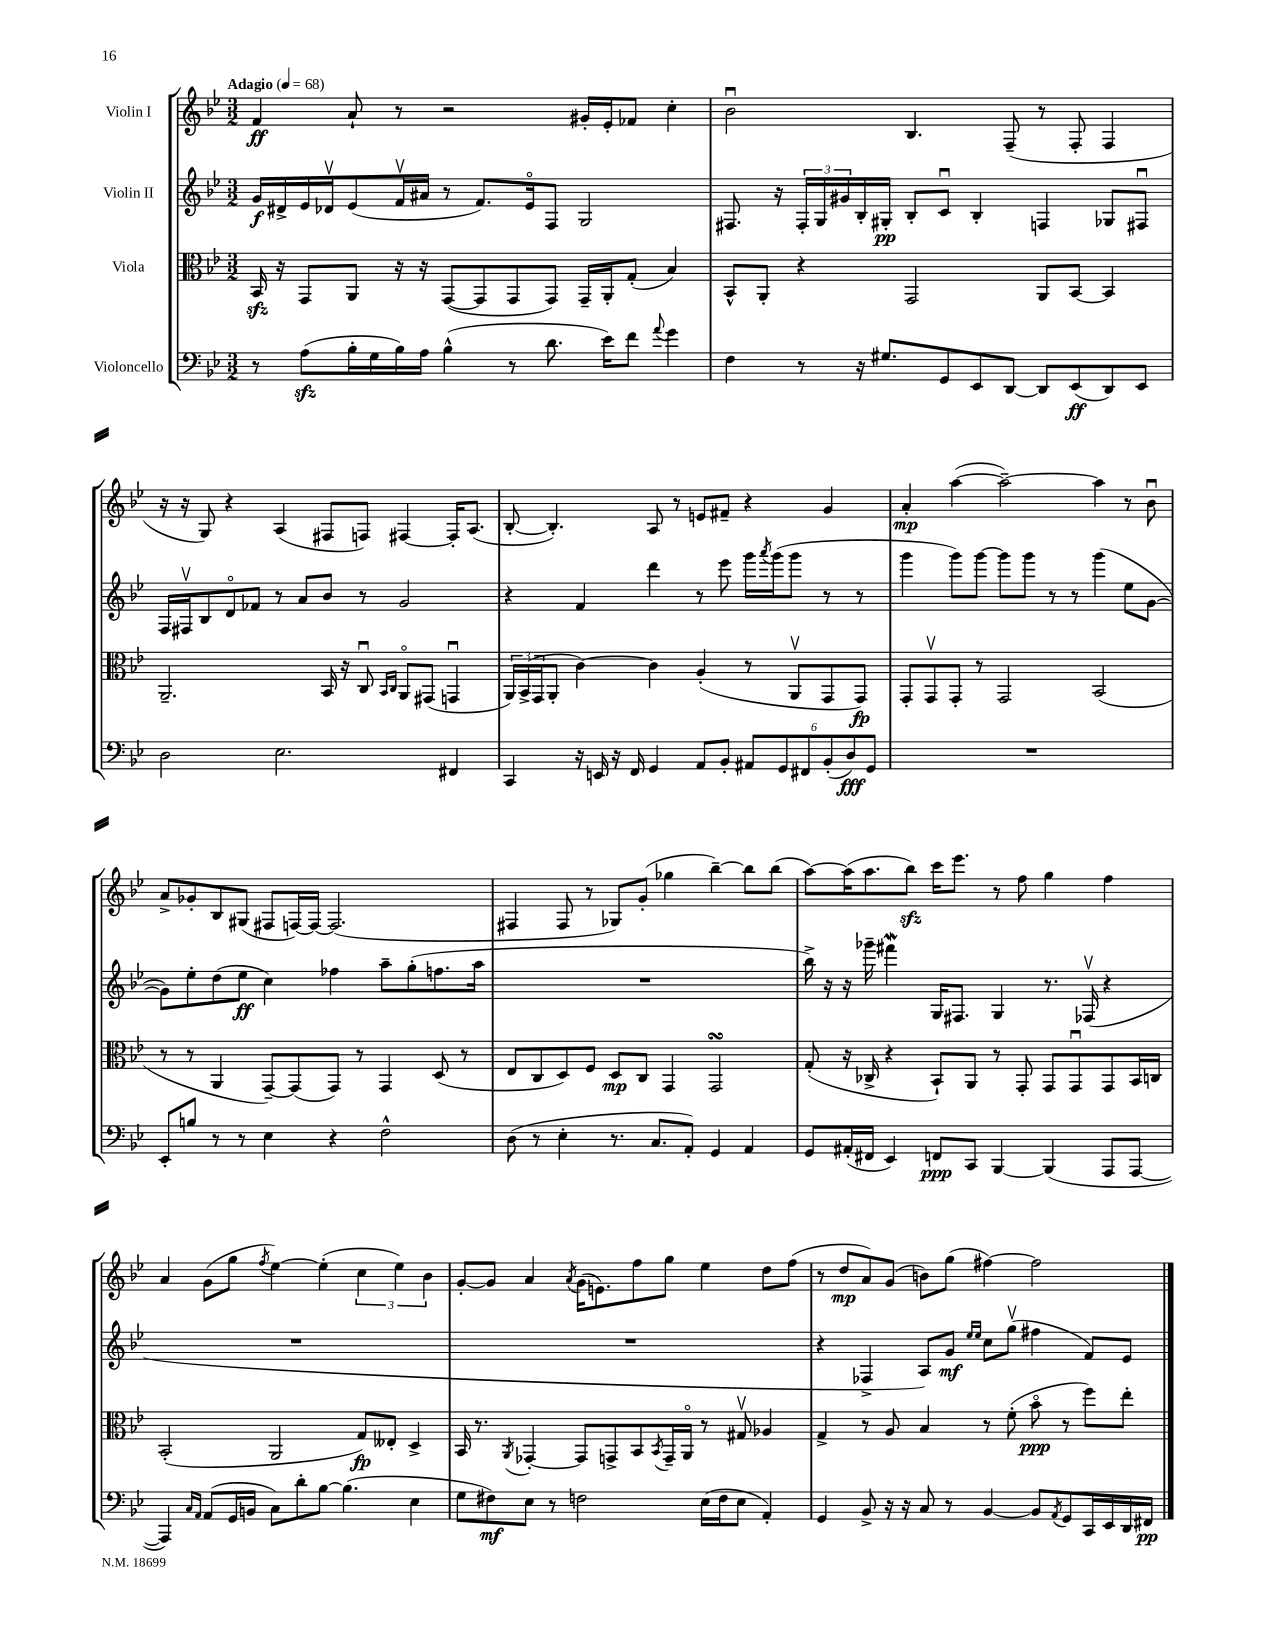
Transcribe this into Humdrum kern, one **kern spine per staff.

**kern	**kern	**kern	**kern
*staff4	*staff3	*staff2	*staff1
*clefF4	*clefC3	*clefG2	*clefG2
*k[b-e-]	*k[b-e-]	*k[b-e-]	*k[b-e-]
*M3/2	*M3/2	*M3/2	*M3/2
*MM68	*MM68	*MM68	*MM68
8r	16BB-/	16g/LL	4f/
.	16r	16d#^/	.
(8A\L	8GG/L	16e-/	.
.	.	16d-v/J	.
16B-'\L	8AA/J	(8e-/	8a`/
16G\	.	.	.
16B-\)	16r	16fv/L	8r
16A\JJ	16r	16a#/JJ	.
(4B-^^\	([8GG/L	8r	2r
.	8GG/]	8.f/L)	.
8r	8GG/	.	.
.	.	16e-o/k	.
8.d\	8GG/J)	8F/J	.
.	16GG~/LL	2G/	16g#'/LL
16e-\LK)	16AA'/J	.	16e-'/J
8f\J	(8G'/J	.	8f-/J
8qqa/	.	.	.
4g\	4B-/)	.	4cc'\
=	=	=	=
4F\	8BB-^^/L	8.F#/	2b-u\
.	8AA'/J	.	.
.	.	16r	.
8r	4r	24F#'/LL	.
.	.	24G/	.
.	.	24g#/	.
16r	.	16B-'/	.
8.G#/L	.	16G#'/JJ	.
.	2GG/	8B-'/L	4.B-/
8GG/	.	8cu/J	.
8EE-/	.	4B-'/	.
[8DD/J	.	.	(8F~/
8DD/]L	8AA/L	4F/	8r
(8EE-/	[8BB-/J	.	8F'/
8DD/)	4BB-/]	8G-/L	4F/
8EE-/J	.	8F#u/J	.
=	=	=	=
2D\	2.AA~/	16F/LL	16r
.	.	16F#v/J	16r
.	.	8B-/	8G/)
.	.	8do/	4r
.	.	8f-/J	.
2.E-\	.	8r	(4A/
.	.	8a/L	.
.	16BB-/	8b-/J	8F#/L
.	16r	.	.
.	8Cu/	8r	8F/J)
.	16qqBB-/LL	.	.
.	16qqC/JJ	.	.
.	8AAo/L	2g/	[4F#/
.	(8GG#/J	.	.
4FF#/	4GGu/	.	16F#'/]LK
.	.	.	(8.A/J
=	=	=	=
4CC/	24AA/LL)	4r	[8B-'/
.	(24BB-^/	.	.
.	24GG/J	.	.
.	8AA'/J	.	4.B-'/])
16r	[4c\)	4f/	.
16EE/	.	.	.
16r	.	.	.
16FF/	.	.	.
4GG/	4c\]	4ddd\	8A/
.	.	.	8r
8AA/L	(4A'/	8r	8e/L
8BB-'/J	.	8eee-\	8f#~/J
12AA#/L	8r	16ggg\LL	4r
.	.	8qaaa/	.
.	.	(16ggg\J	.
12GG/	.	.	.
.	8AAv/L	8ggg\J	.
12FF#/	.	.	.
(12BB-'/	8GG/	8r	4g/
12D/)	.	.	.
.	8GG/J)	8r	.
12GG/J	.	.	.
=	=	=	=
1.r	8GG'/L	4ggg\	4a'/
.	8GGv/	.	.
.	8GG'/J	8ggg\L)	([4aa\
.	8r	[8ggg\J	.
.	2GG/	8ggg\]L	2aa~\_)
.	.	8ggg\J	.
.	.	8r	.
.	.	8r	.
.	(2BB-/	(4ggg\	4aa\]
.	.	8ee-\L	8r
.	.	[8g\J	8b-u\
=	=	=	=
8EE-'/L	8r	8g\]L)	8a^/L
8B/J	8r	8ee-'\	8g-'/
8r	4AA/	(8dd\	8B-/
8r	.	8ee-\J	(8G#/J
4E-\	[8GG~/L)	4cc\)	8F#/L
.	(8GG/]	.	[16F/L)
.	.	.	16F/_JJ
4r	8GG/J)	4ff-\	(2.F/]
.	8r	.	.
2F^^\	4GG/	8aa~\L	.
.	.	(8gg'\	.
.	(8D/	8.ff\	.
.	8r	.	.
.	.	16aa\Jk	.
=	=	=	=
(8D\	8E-/L	1.r	4F#/
8r	8C/	.	.
4E-'\	8D/)	.	8F#/
.	8F/J	.	8r
8.r	8D/L	.	8G-/L)
.	8C/J	.	(8g'/J
8.C/L	.	.	.
.	4GG/	.	4gg-\
8AA'/J)	.	.	.
4GG/	2GG/	.	[4bb-~\)
4AA/	.	.	8bb-\]L
.	.	.	(8bb-\J
=	=	=	=
8GG/L	(8G'/	16bb-^\)	[8aa\L)
.	.	16r	.
(16AA#'/L	16r	16r	(16aa\]K
16FF#/JJ	16C-^/	16ggg-~\	8.aa\
4EE-/)	4r	4fff#\	.
.	.	.	8bb-\J)
8FF/L	8BB-`/L)	16G/LK	16ccc\LK
.	.	8.F#/J	8.eee-\J
8CC/J	8AA/J	.	.
[4BBB-/	8r	4G/	8r
.	8GG'/	.	8ff\
(4BBB-/]	8GG/L	8.r	4gg\
.	8GGu/	.	.
.	.	(16F-v/	.
8AAA/L	8GG/	4r	4ff\
[8AAA/J	16BB-/L	.	.
.	16C/JJ	.	.
=	=	=	=
4AAA/])	(2BB-'/	1.r	4a/
16qqC/LL	.	.	.
16qqAA/JJ	.	.	.
(8AA/L	.	.	(8g\L
16GG/L	.	.	8gg\J
16BB/JJ	.	.	.
.	.	.	8qff/
8C\L)	2AA/	.	[4ee-\)
8d'\	.	.	.
[8B-\J	.	.	(4ee-'\]
(4.B-\]	.	.	.
.	8G/L)	.	6cc\
.	8E--'/J	.	.
.	.	.	6ee-\)
4E-\	4D^/	.	.
.	.	.	6b-\
=	=	=	=
8G\L	16BB-/	1.r	[8g'/L
.	8.r	.	.
8F#\)	.	.	8g/]J
.	8qAA/	.	.
8E-\J	[4GG-'/	.	4a/
8r	.	.	.
.	.	.	8qa/
2F\	8GG-/]L	.	(16g\LK
.	.	.	8.e\)
.	8GG^/	.	.
.	8BB-/	.	8ff\
.	8qBB-/	.	.
.	16GG~/L	.	8gg\J
.	16AAo/JJ	.	.
(16E-\LL	8r	.	4ee-\
16F\J	.	.	.
8E-\J	8G#v/	.	.
4AA'/)	4A-/	.	8dd\L
.	.	.	(8ff\J
=	=	=	=
4GG/	4G^/	4r	8r
.	.	.	8dd/L
8BB-^/	8r	4F-^/	8a/)
16r	8A/	.	(8g/J
16r	.	.	.
8C/	4B-/	8A/L)	8b\L)
8r	.	8g/J	(8gg\J
.	.	16qqee-/LL	.
.	.	16qqee-/JJ	.
[4BB-/	8r	8cc\L	[4ff#\)
.	(8f'\	(8ggv\J	.
8BB-/]L	8b-o\	4ff#\	2ff#\]
8qAA/	.	.	.
8GG/	8r	.	.
16CC/L	8ff\L)	8f/L)	.
16EE-/	.	.	.
16DD/	8ee-'\J	8e-/J	.
16FF#/JJ	.	.	.
==	==	==	==
*-	*-	*-	*-
